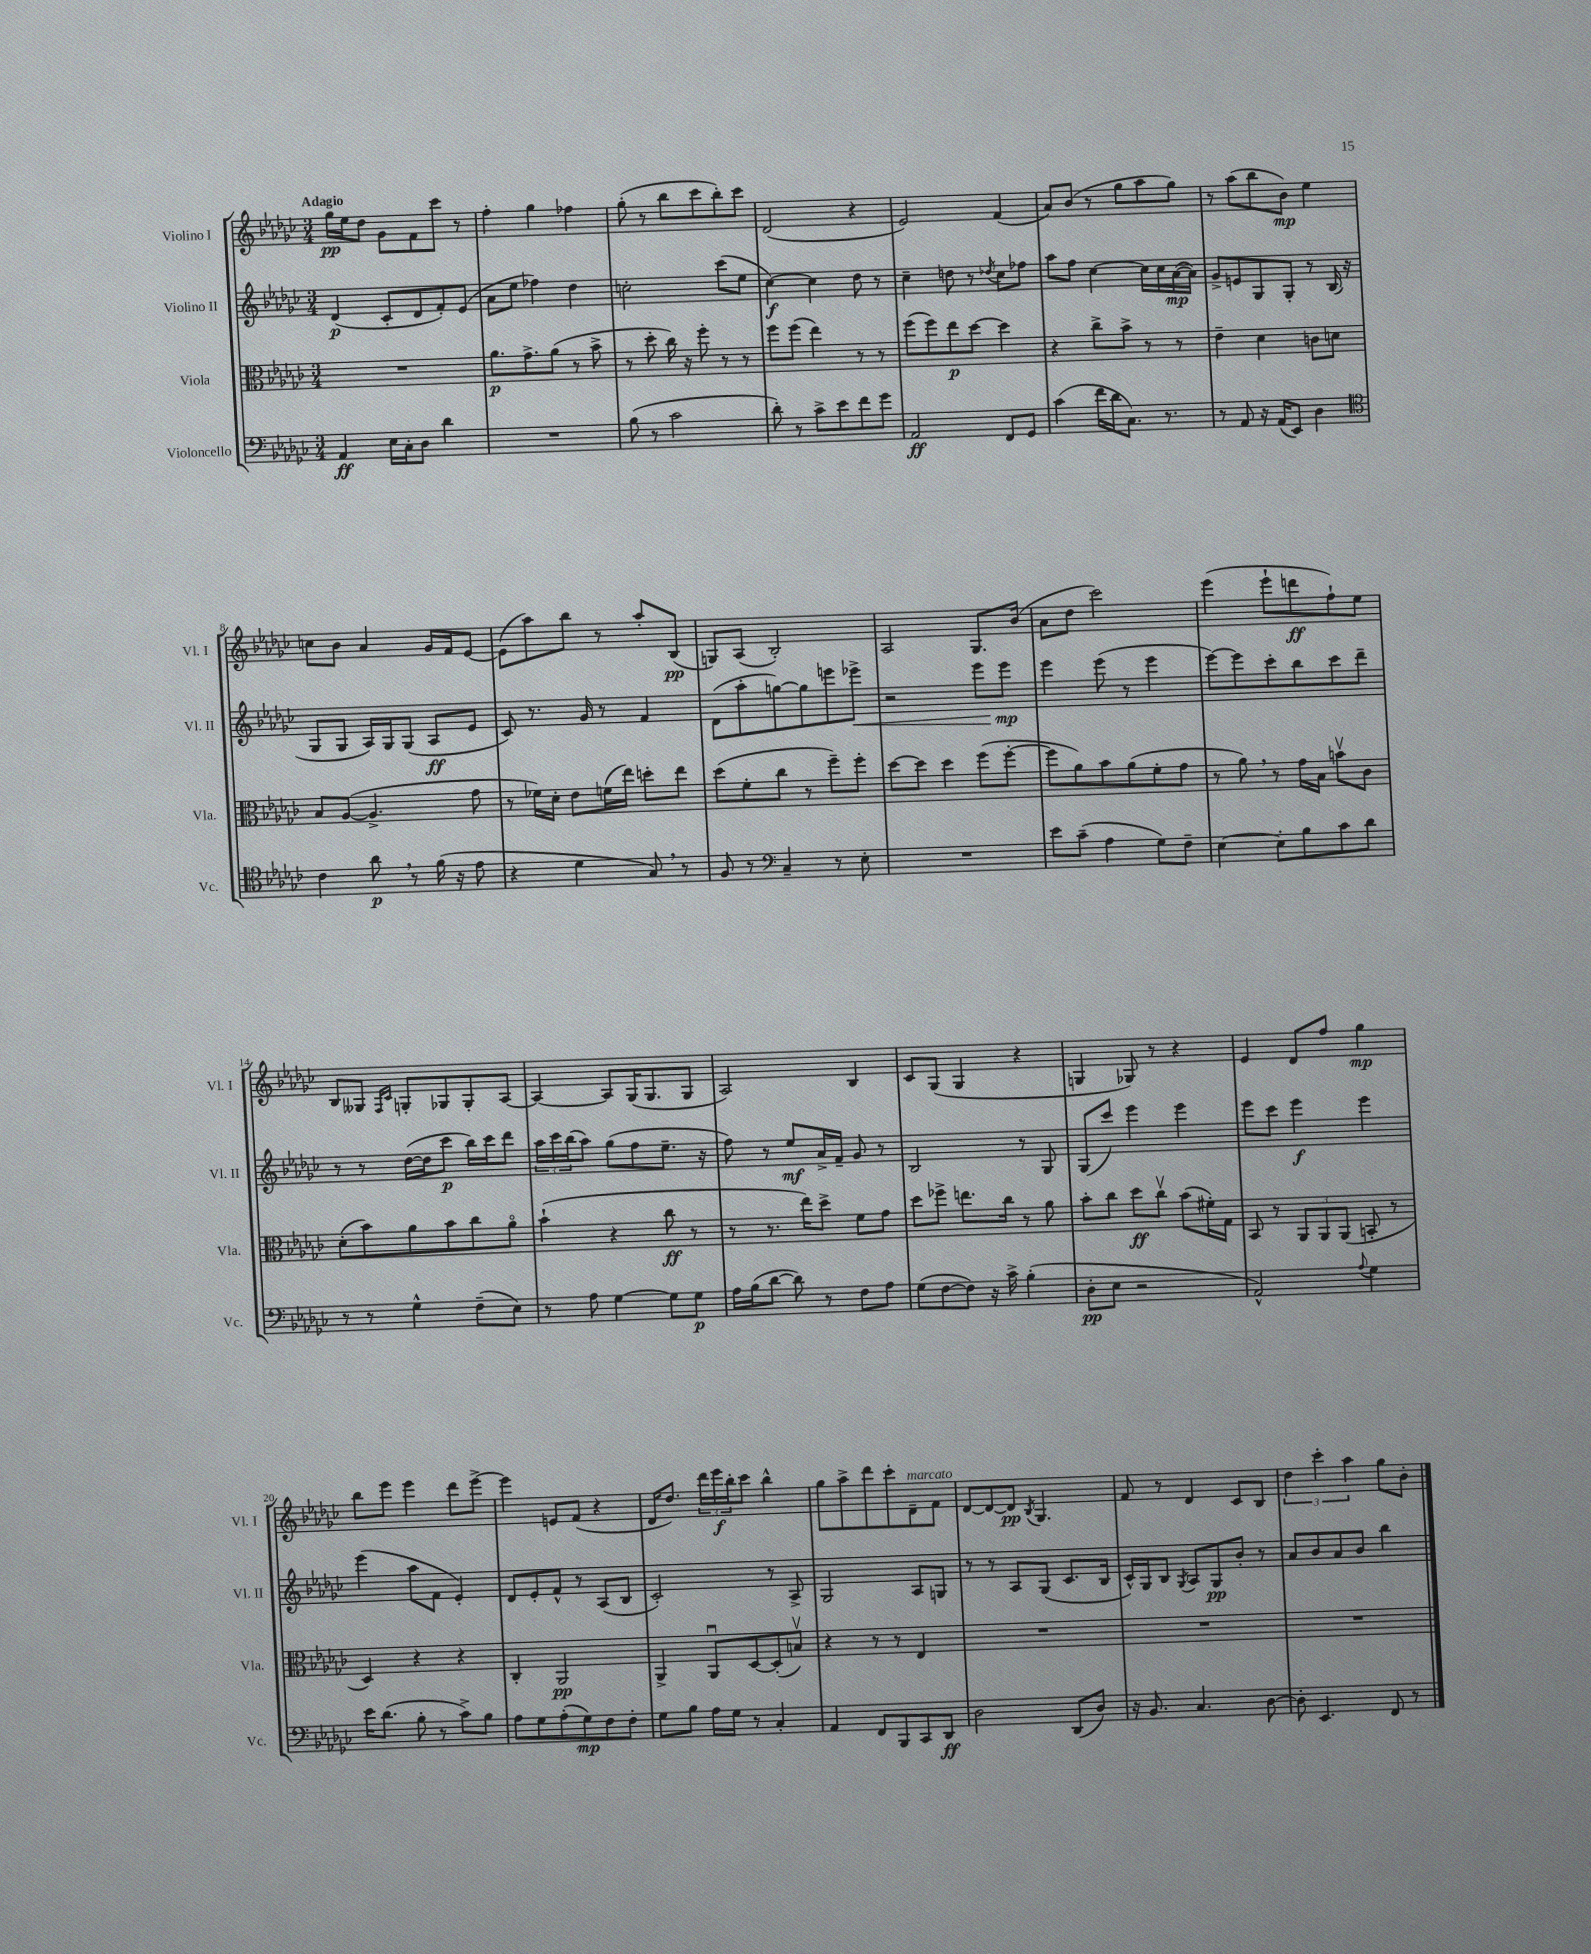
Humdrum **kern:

**kern	**kern	**kern	**kern
*staff4	*staff3	*staff2	*staff1
*clefF4	*clefC3	*clefG2	*clefG2
*k[b-e-a-d-g-c-]	*k[b-e-a-d-g-c-]	*k[b-e-a-d-g-c-]	*k[b-e-a-d-g-c-]
*M3/4	*M3/4	*M3/4	*M3/4
4AA-	2.r	(4d-	16gg-
.	.	.	16ee-
.	.	.	8dd-
16E-	.	8c-'	8g-
16C-'	.	.	.
8D-	.	8d-	8f
4d-	.	8f')	8ccc-
.	.	(8e-	8r
=	=	=	=
2.r	8.a-	8a-	4ff'
.	.	8ee-	.
.	8.g-^	.	.
.	.	4ff-)	4gg-
.	(8a-	.	.
.	8r	4dd-	4ff-
.	8b-^	.	.
=	=	=	=
(8B-	8r	2cc'	(8gg-'
8r	8dd-'	.	8r
2c-	16cc-)	.	8bb-
.	16r	.	.
.	8ff'	.	8ccc-
.	8r	(8ccc-	8bb-')
.	8r	8ee-	8ccc-
=	=	=	=
8d-')	8ff	[4cc-)	(2d-
8r	(8ff	.	.
8c-^	4ee-)	4cc-]	.
8e-	.	.	.
8f	8r	8dd-	4r
8g-	8r	8r	.
=	=	=	=
2AA-	(8ff	4cc-~	2e-)
.	8ff)	.	.
.	8ee-	8dd	.
.	[8dd-	8r	.
.	.	8qdd-	.
8FF	4dd-]	8cc-	(4f
8GG-	.	8ff-	.
=	=	=	=
(4c-	4r	8aa-	8a-)
.	.	8ff	(8b-
16f	8cc-^	[4cc-	8r
16d-	.	.	.
8.C-)	8b-^	.	8gg-
.	8r	16cc-]	8aa-
8.r	.	16cc-	.
.	8r	([16a-	8gg-)
.	.	16a-])	.
=	=	=	=
8r	4e-~	8g-^	8r
8AA-	.	8e	(8aa-
16r	4d-	8G-	8bb-
(16AA-	.	.	.
8EE-)	.	8G-'	8b-)
4D-	8c	8r	4ee-
.	8d	(16B-	.
.	.	16r	.
=	=	=	=
*clefC4	*	*	*
4c-	8B-	8G-	8cc
.	([8A-	8G-	8b-
8a-	4.A-^]	16A-)	4a-
.	.	16G-	.
8r	.	(8G-	.
(16f	.	8A-	16g-
16r	.	.	16f
8e-	8g-	8e-	[8e-
=	=	=	=
4r	8r	8c-)	(8e-]
.	16f-)	8.r	8aa-)
.	16d-'	.	.
4d-	8e-	.	8bb-
.	.	16g-	.
.	(16f	8r	8r
.	16ee-)	.	.
8G-)	8dd'	4f	8aa-'
8r	8ee-	.	(8B-
=	=	=	=
8F	(8dd-	(8d-	8G)
8r	8f'	8aa-'	(8A-
*clefF4	*	*	*
4C-~	8cc-	[8gg)	2B-')
.	8r	8gg]	.
8r	8ff~)	8eee	.
8E-'	8ff'	8eee-^	.
=	=	=	=
2.r	[8dd-	2r	2A-
.	8dd-]	.	.
.	4dd-	.	.
.	(8ff	8eee-	8.G-
.	[8ff'	8eee-	.
.	.	.	(16b-
=	=	=	=
8e-	8ff]	4eee-	8a-
(8c-~	8a-)	.	8dd-
4A-	8b-	(8eee-	2ccc-)
.	(8a-	8r	.
8G-)	8f'	4eee-	.
8F~	8g-	.	.
=	=	=	=
[4E-	8r	[8eee-)	(4eee-
.	8a-)	8eee-]	.
8E-']	8r	8ccc-'	8eee-`
8B-	16g-	8bb-	8ddd
.	16B-	.	.
8c-	8bv	8ccc-	8ff`)
8d-	8c-	8ddd-~	8ee-
=	=	=	=
8r	(8d-'	8r	8B-
8r	8b-)	8r	8G--
.	.	.	16qqF
.	.	.	16qqc-
4G-^^	8a-	([16dd-	8G'
.	.	16dd-]	.
.	8b-	8ccc-	8G-
(8F~	8cc-	16bb-)	8G-'
.	.	16ccc-	.
8E-)	8a-o	8ddd-	[8A-
=	=	=	=
8r	(4b-`	24aa-	4A-_
.	.	24ccc-	.
.	.	(24bb-	.
8A-	.	8aa-)	.
[4G-	4r	(8gg-	8A-]
.	.	8ff	(16G-
.	.	.	8.G-
8G-]	8cc-	8.ee-~	.
8G-	8r	.	8G-
.	.	16r	.
=	=	=	=
16A-	8r	8ff)	2A-)
(16B-	.	.	.
[8d-	8.r	8r	.
8d-])	.	8ee-	.
.	16ee-)	.	.
8r	8dd-^	16a-^	.
.	.	16f~	.
8F	8f	8g-	4B-
8A-	8g-	8r	.
=	=	=	=
(8G-	8dd-	2B-	8c-
[8F	8ff-^	.	(8G-
8F])	8.ee	.	4G-
16r	.	.	.
16c-^	16cc-	.	.
(4B-'	8r	8r	4r
.	8a-	8G-	.
=	=	=	=
8D-'	8b-'	(8G-	4G
8E-	8cc-	8ccc-)	.
2r	8dd-	4eee-	8G-)
.	8cc-v	.	8r
.	(8b-	4eee-	4r
.	16f#')	.	.
.	16G-	.	.
=	=	=	=
2AA-^^)	8BB-	8eee-	4e-
.	8r	8ccc-	.
.	12AA-	4eee-	8d-
.	12AA-	.	.
.	.	.	8ff
.	(12AA-	.	.
8qqA-	.	.	.
4G-	8BB'	4eee-	4gg-
.	8r	.	.
=	=	=	=
16e-	4D-)	(4eee-	8bb-
(8.d-	.	.	.
.	.	.	8eee-
8B-'	4r	8aa-	4eee-
8r	.	8f	.
8c-^)	4r	4e-')	8ddd-
8B-	.	.	[8eee-^
=	=	=	=
8A-	4C-'	8d-	4eee-]
8G-	.	8e-'	.
(8A-'	2AA-	8f^^	8e
8G-)	.	8r	(8f
8F	.	(8A-	4r
8F'	.	8B-	.
=	=	=	=
8G-	4AA-^	2c-')	16d-
.	.	.	8.dd-)
8B-	.	.	.
16A-	8AA-u	.	24ddd-
.	.	.	24eee-
16G-	.	.	.
.	.	.	24bb-'
8r	[8D-	.	8ccc-
4C-'	(8D-']	8r	4bb-^^
.	8Bv)	8A-^	.
=	=	=	=
4AA-	4r	2G-	8gg-
.	.	.	8aa-^
8FF	8r	.	8ddd-
8BBB-	8r	.	8ccc-'
8CC-	4E-	8A-	8d-~
8DD-	.	8G	8f
=	=	=	=
2D-	2.r	8r	[8d-
.	.	8r	8d-_
.	.	8A-	8d-]
.	.	.	8qB-
.	.	(8G-	4.G-
(8DD-	.	8.c-	.
8D-)	.	.	.
.	.	16B-	.
=	=	=	=
16r	2.r	16c-^^)	8f
8.BB-	.	16G-	.
.	.	8B-	8r
.	.	8qG-	.
4.C-	.	8A-	4d-
.	.	8G-	.
.	.	8b-'	8c-
[8D-	.	8r	8B-
=	=	=	=
8D-']	2.r	8a-	6dd-
4.EE-	.	8b-	.
.	.	.	6ccc-'
.	.	8a-	.
.	.	.	6aa-
.	.	8b-	.
8FF	.	4bb-	8gg-
8r	.	.	8b-'
==	==	==	==
*-	*-	*-	*-
